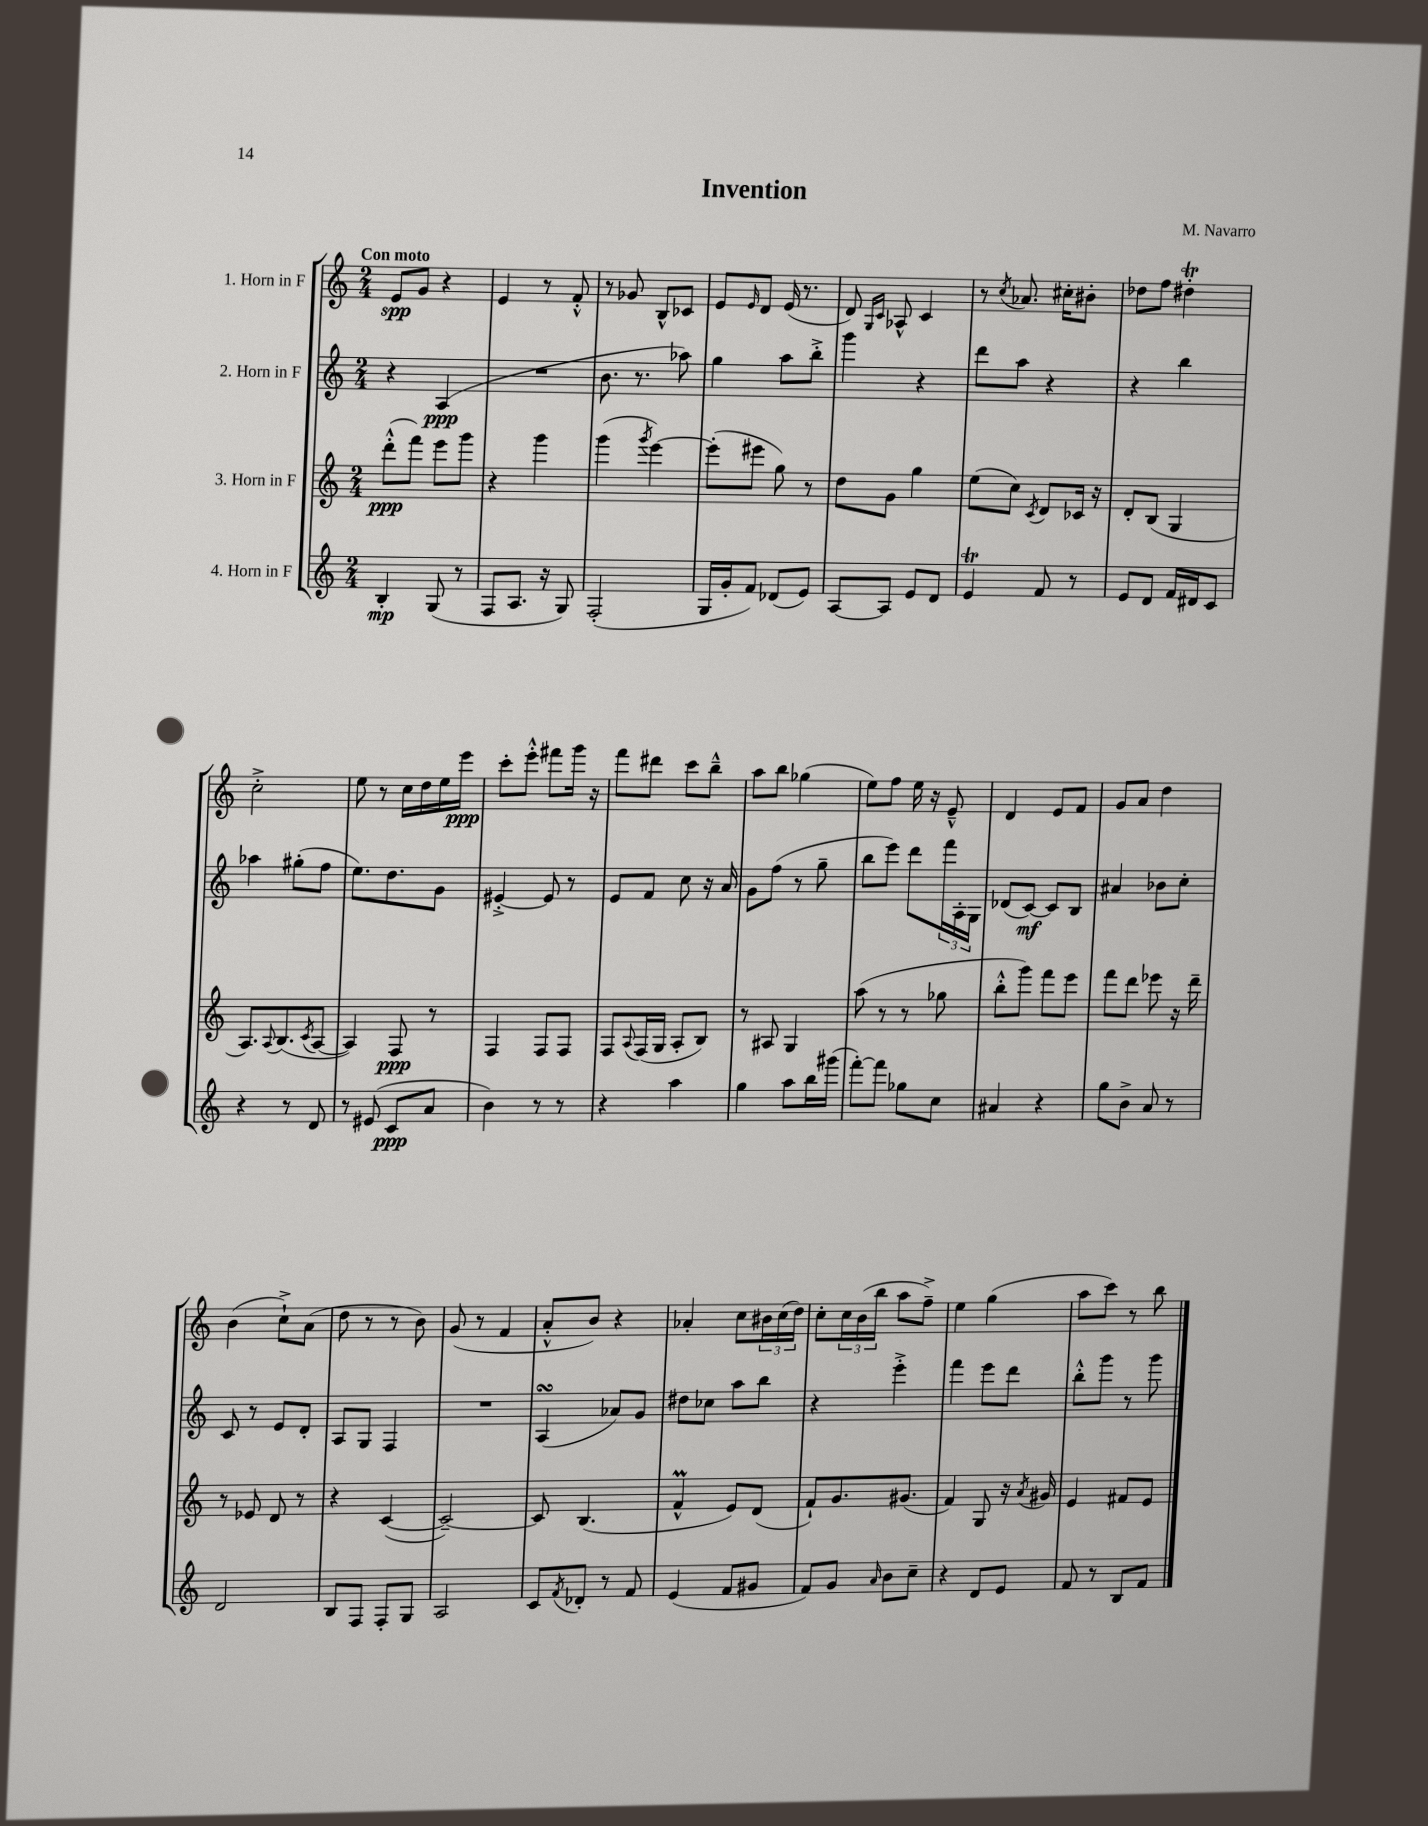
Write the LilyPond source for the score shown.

\header { title = "Invention" composer = "M. Navarro" }
<<
\new StaffGroup <<
\new Staff = "s0" \with { instrumentName = "1. Horn in F" } {
    \clef treble \key c \major \numericTimeSignature \time 2/4 \tempo "Con moto"
    e'8\spp g'8 r4 |
    e'4 r8 f'8-.-^ |
    r8 ges'8 b8-^ ces'8 |
    e'8 \grace { e'16 } d'8 e'16( r8. |
    d'8) \grace { g16 c'16 } aes8-^ c'4 |
    r8 \acciaccatura { c''8 } aes'8. cis''16-. bis'8-. |
    des''8 f''8 dis''4-.\trill |
    c''2-.-> |
    e''8 r8 c''16 d''16 e''16 e'''16\ppp |
    c'''8-. e'''8-.-^ fis'''8 g'''16 r16 |
    f'''8 dis'''8 c'''8 b''8---^ |
    a''8 b''8 ges''4( |
    e''8) f''8 e''16 r16 e'8---^ |
    d'4 e'8 f'8 |
    g'8 a'8 d''4 |
    b'4( c''8-!->) a'8( |
    d''8 r8 r8 b'8) |
    g'8( r8 f'4 |
    a'8-.-^ b'8) r4 |
    aes'4-. c''8 \tuplet 3/2 { bis'16 c''16( d''16) } |
    c''8-. \tuplet 3/2 { c''16 b'16( b''16 } a''8 f''8--->) |
    e''4 g''4( |
    a''8 c'''8) r8 b''8 \bar "|." |
}
\new Staff = "s1" \with { instrumentName = "2. Horn in F" } {
    \clef treble \key c \major \numericTimeSignature \time 2/4
    r4 a4\ppp( |
    R2 |
    b'8. r8. aes''8) |
    g''4 a''8 b''8-.-> |
    g'''4 r4 |
    d'''8 a''8 r4 |
    r4 b''4 |
    aes''4 gis''8-.( f''8 |
    e''8.) d''8. g'8 |
    eis'4~-.-> eis'8 r8 |
    e'8 f'8 c''8 r16 a'16 |
    g'8 f''8( r8 g''8-- |
    b''8 e'''8) d'''8 \tuplet 3/2 { f'''16 a16-. g16 } |
    des'8( c'8~\mf) c'8 b8 |
    ais'4 bes'8 c''8-. |
    c'8 r8 e'8 d'8-. |
    a8 g8 f4 |
    R2 |
    a4\turn( aes'8) g'8 |
    dis''8 ces''8 a''8 b''8 |
    r4 e'''4-.-> |
    f'''4 e'''8 d'''8 |
    b''8-.-^ g'''8 r8 g'''8 \bar "|." |
}
\new Staff = "s2" \with { instrumentName = "3. Horn in F" } {
    \clef treble \key c \major \numericTimeSignature \time 2/4
    d'''8-.-^\ppp( f'''8) e'''8 g'''8 |
    r4 g'''4 |
    g'''4( \acciaccatura { g'''8 } e'''4~) |
    e'''8-.( eis'''8 g''8) r8 |
    d''8 g'8 g''4 |
    e''8( c''8) \acciaccatura { c'8 } d'8 ces'16 r16 |
    d'8-. b8( g4 |
    a8.) \appoggiatura { a8 } b8.( \acciaccatura { c'8 } a8~ |
    a4) f8\ppp r8 |
    f4 f8 f8 |
    f8 \appoggiatura { a8 } f16( g16 a8-. b8) |
    r8 ais8 g4 |
    a''8( r8 r8 ges''8 |
    b''8-.-^ g'''8) f'''8 e'''8 |
    f'''8 d'''8 ees'''8 r16 d'''16-- |
    r8 ees'8 d'8 r8 |
    r4 c'4~( |
    c'2~--) |
    c'8 b4.( |
    f'4-^\prall e'8) d'8( |
    f'8-!) g'8. gis'8.( |
    f'4) g8 r16 \acciaccatura { a'8 } gis'16 |
    e'4 fis'8 e'8 \bar "|." |
}
\new Staff = "s3" \with { instrumentName = "4. Horn in F" } {
    \clef treble \key c \major \numericTimeSignature \time 2/4
    b4-.\mp g8( r8 |
    f8 a8. r16 g8) |
    f2-.( |
    g16 g'16-. f'8) des'8( e'8) |
    a8~ a8 e'8 d'8 |
    e'4\trill f'8 r8 |
    e'8 d'8 f'16 dis'16 c'8 |
    r4 r8 d'8 |
    r8 eis'8( c'8\ppp a'8 |
    b'4) r8 r8 |
    r4 a''4 |
    g''4 a''8 b''16 gis'''16( |
    f'''8~-.) f'''8 ges''8 c''8 |
    ais'4 r4 |
    g''8 b'8-> a'8 r8 |
    d'2 |
    b8 f8 f8-. g8 |
    a2 |
    c'8 \acciaccatura { f'8 } des'8-. r8 f'8 |
    e'4( f'8 gis'8 |
    f'8) g'8 \grace { a'16 } b'8 c''8-- |
    r4 d'8 e'8 |
    f'8 r8 b8 f'8 \bar "|." |
}
>>
>>
\layout { \context { \Score \remove "Bar_number_engraver" } }
